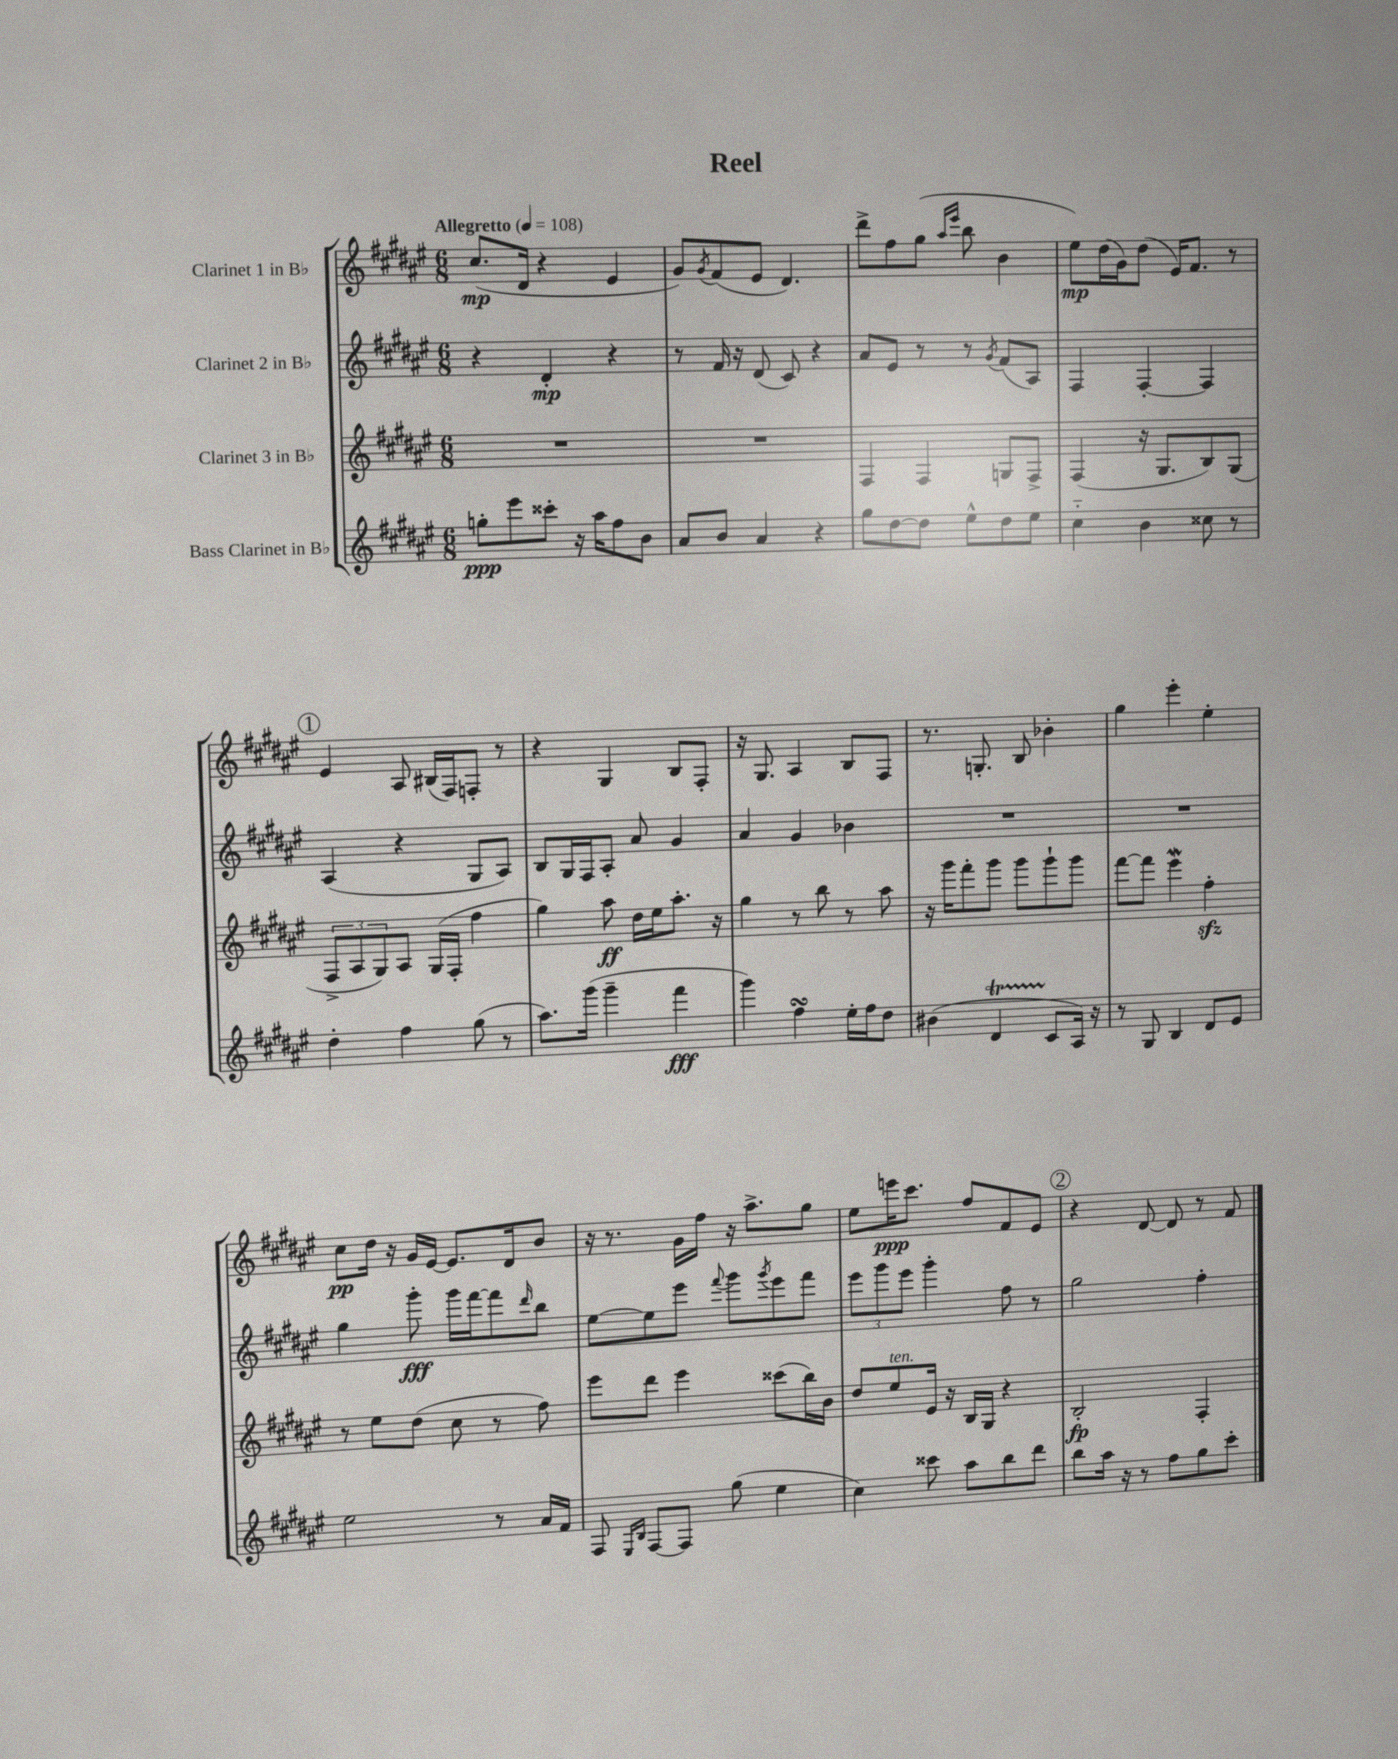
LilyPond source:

\header { title = "Reel" }
<<
\new StaffGroup <<
\new Staff = "s0" \with { instrumentName = "Clarinet 1 in Bb" } {
    \clef treble \key fis \major \numericTimeSignature \time 6/8 \tempo "Allegretto" 4 = 108
    cis''8.\mp( dis'16 r4 eis'4 |
    gis'8) \acciaccatura { gis'8 } fis'8( eis'8 dis'4.) |
    dis'''8-> fis''8 gis''8( \grace { ais''16 eis'''16 } b''8 b'4 |
    eis''8\mp) dis''16( gis'16) dis''8( eis'16) fis'8. r8 |
    \mark \markup { \circle "1" } eis'4 ais8 bis16( fis16) f8-. r8 |
    r4 gis4 b8 fis8-. |
    r16 gis8. ais4 b8 fis8 |
    r8. g8.-. b8 bes'4-. |
    gis''4 eis'''4-. eis''4-. |
    cis''8\pp dis''16 r16 gis'16 eis'16~ eis'8. dis'16 b'8 |
    r16 r8. gis'16 fis''16 r16 ais''8.-> gis''8 |
    eis''8 e'''16\ppp cis'''8. fis''8 fis'8 eis'8 |
    \mark \markup { \circle "2" } r4 dis'8~ dis'8 r8 fis'8 \bar "|." |
}
\new Staff = "s1" \with { instrumentName = "Clarinet 2 in Bb" } {
    \clef treble \key fis \major \numericTimeSignature \time 6/8
    r4 dis'4-.\mp r4 |
    r8 fis'16 r16 dis'8( cis'8) r4 |
    ais'8 eis'8 r8 r8 \acciaccatura { gis'8 } fis'8( ais8) |
    fis4 fis4~-. fis4 |
    \mark \markup { \circle "1" } ais4( r4 gis8 ais8) |
    b8 gis16 fis16 ais8-. ais'8 gis'4 |
    ais'4 gis'4 bes'4 |
    R2. |
    R2. |
    gis''4 gis'''8-.\fff gis'''16 fis'''16~ fis'''8 \grace { dis'''16 } b''8 |
    eis''8~ eis''8 eis'''8 \appoggiatura { fis'''8 } gis'''8 \acciaccatura { gis'''8 } eis'''8 fis'''8 |
    \tuplet 3/2 { eis'''8 gis'''8 eis'''8 } gis'''4-. fis''8 r8 |
    \mark \markup { \circle "2" } gis''2 fis''4-. \bar "|." |
}
\new Staff = "s2" \with { instrumentName = "Clarinet 3 in Bb" } {
    \clef treble \key fis \major \numericTimeSignature \time 6/8
    R2. |
    R2. |
    fis4 fis4 g8 fis8-> |
    fis4( r16 gis8. b8) gis8( |
    \mark \markup { \circle "1" } \tuplet 3/2 { fis8-> ais8 gis8) } ais8 gis16( fis16-. fis''4 |
    gis''4) ais''8\ff dis''16 eis''16 ais''8.-. r16 |
    gis''4 r8 b''8 r8 ais''8 |
    r16 gis'''16 fis'''8-. gis'''8 gis'''8 gis'''8-! gis'''8 |
    fis'''8~ fis'''8 eis'''4\mordent fis''4-.\sfz |
    r8 eis''8 dis''8( cis''8 r8 fis''8) |
    eis'''8 dis'''8 eis'''4 cisis'''8( b''16) b'16 |
    dis''8 eis''8^\markup { \italic "ten." } eis'16 r16 b16 gis16 r4 |
    \mark \markup { \circle "2" } b2-.\fp fis4-. \bar "|." |
}
\new Staff = "s3" \with { instrumentName = "Bass Clarinet in Bb" } {
    \clef treble \key fis \major \numericTimeSignature \time 6/8
    g''8-.\ppp eis'''8 cisis'''8-. r16 ais''16 fis''8 b'8 |
    ais'8 b'8 ais'4 r4 |
    gis''8 dis''8~ dis''8 eis''8-^ dis''8 eis''8 |
    cis''4-_ b'4 cisis''8 r8 |
    \mark \markup { \circle "1" } dis''4-. fis''4 gis''8( r8 |
    ais''8.) gis'''16( gis'''4-- fis'''4\fff |
    gis'''4) fis''4\turn eis''16-. fis''16 dis''8 |
    bis'4( dis'4\startTrillSpan cis'8\stopTrillSpan ais16) r16 |
    r8 gis8 b4 dis'8 eis'8 |
    eis''2 r8 ais'16 fis'16 |
    fis8 \grace { eis16 b16 } fis8~ fis8 gis''8( eis''4 |
    cis''4) cisis'''8 ais''8 b''8 dis'''8 |
    \mark \markup { \circle "2" } b''8 ais''16 r16 r8 fis''8 gis''8 cis'''8-. \bar "|." |
}
>>
>>
\layout { \context { \Score \remove "Bar_number_engraver" } }
